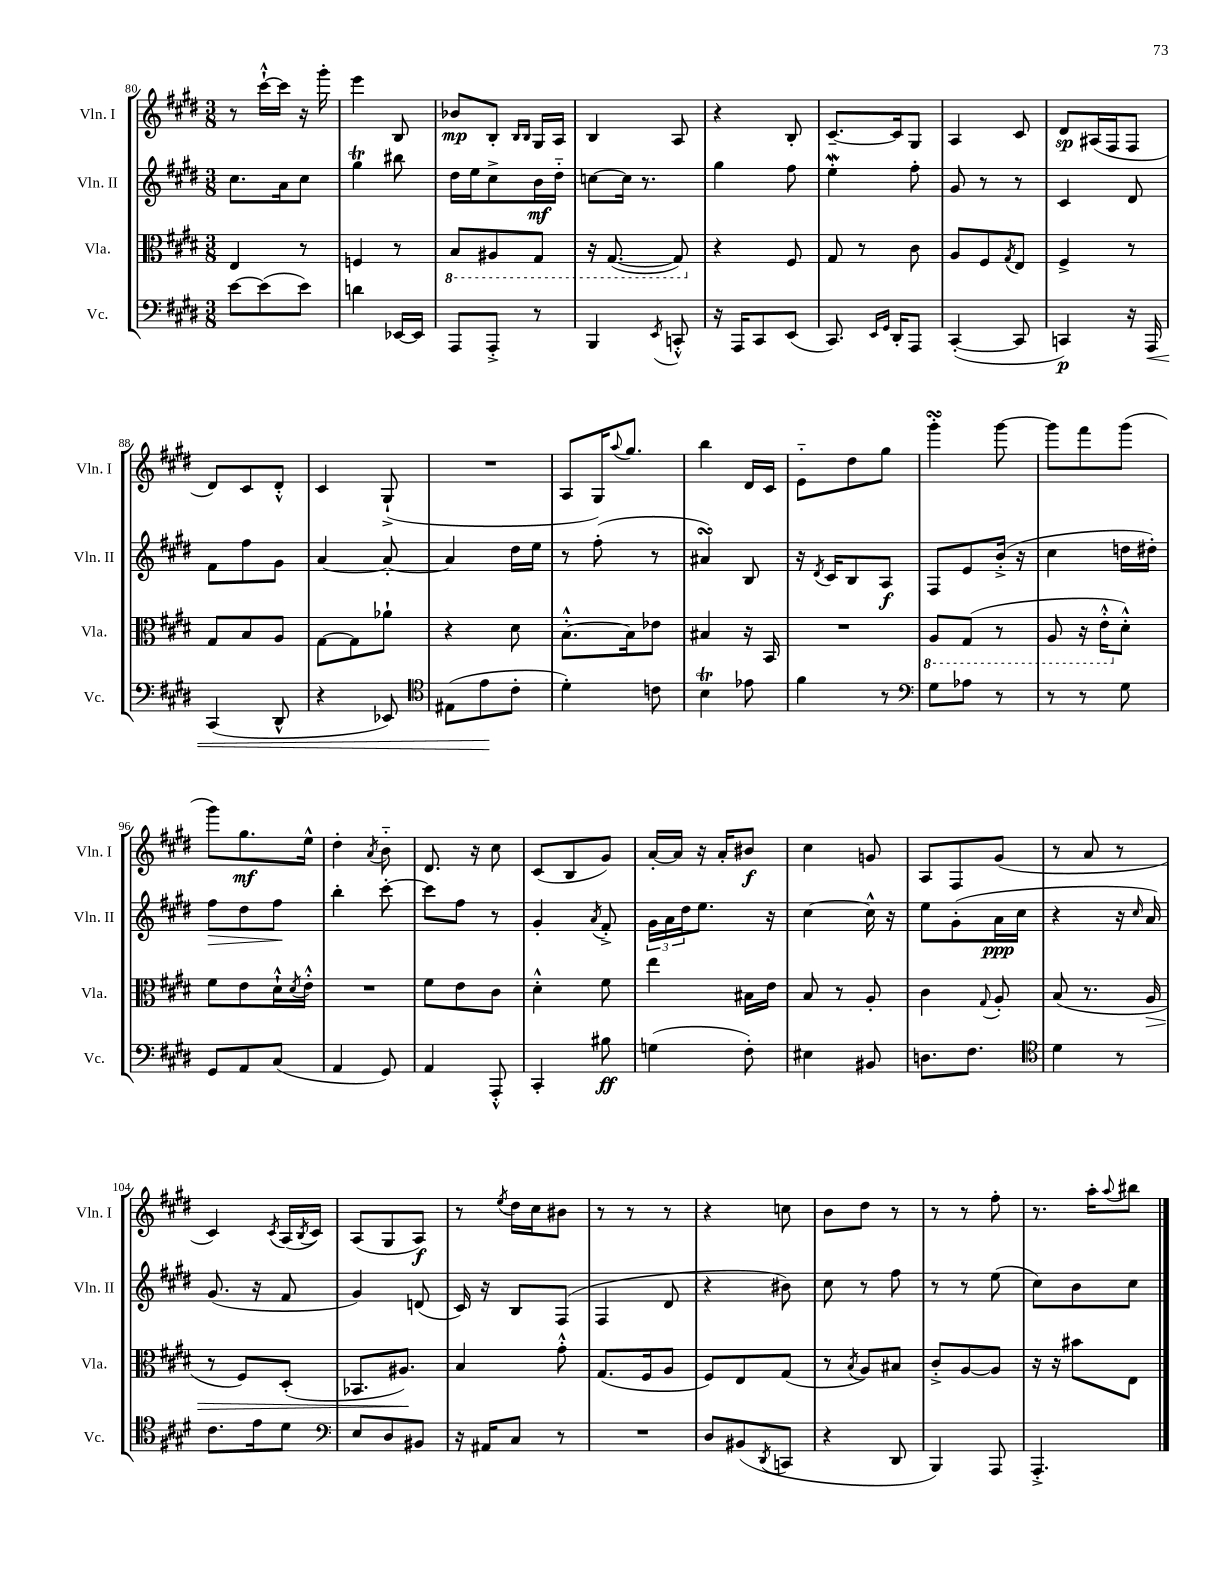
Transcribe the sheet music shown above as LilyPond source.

<<
\new StaffGroup <<
\new Staff = "s0" \with { instrumentName = "Vln. I" shortInstrumentName = "Vln. I" } {
    \clef treble \key e \major \numericTimeSignature \time 3/8
    r8 cis'''16~-!-^ cis'''16 r16 gis'''16-. |
    e'''4 b8 |
    bes'8\mp b8-. \grace { b16 b16 } gis16 a16 |
    b4 a8 |
    r4 b8-. |
    cis'8.~-- cis'16 gis8 |
    a4 cis'8 |
    dis'8\sp ais16( fis16 fis8 |
    dis'8) cis'8 dis'8-.-^ |
    cis'4 gis8-!->( |
    R4. |
    a8 gis16) \appoggiatura { a''8 } gis''8. |
    b''4 dis'16 cis'16 |
    e'8-_ dis''8 gis''8 |
    gis'''4-.\turn gis'''8~ |
    gis'''8 fis'''8 gis'''8( |
    gis'''8) gis''8.\mf e''16-^ |
    dis''4-. \acciaccatura { a'8 } b'8-_ |
    dis'8. r16 cis''8 |
    cis'8( b8 gis'8) |
    a'16~-. a'16 r16 a'16-. bis'8\f |
    cis''4 g'8 |
    a8 fis8 gis'8( |
    r8 a'8 r8 |
    cis'4) \acciaccatura { cis'8 } a16( \acciaccatura { b8 } cis'16) |
    a8( gis8 a8\f) |
    r8 \acciaccatura { e''8 } dis''16 cis''16 bis'8 |
    r8 r8 r8 |
    r4 c''8 |
    b'8 dis''8 r8 |
    r8 r8 fis''8-. |
    r8. a''16-. \appoggiatura { a''8 } bis''8 \bar "|." |
}
\new Staff = "s1" \with { instrumentName = "Vln. II" shortInstrumentName = "Vln. II" } {
    \clef treble \key e \major \numericTimeSignature \time 3/8
    cis''8. a'16 cis''8 |
    gis''4\trill bis''8 |
    dis''16 e''16 cis''8-> b'16\mf dis''16-_ |
    c''8~ c''16 r8. |
    gis''4 fis''8 |
    e''4-.\mordent fis''8-. |
    gis'8 r8 r8 |
    cis'4 dis'8 |
    fis'8 fis''8 gis'8 |
    a'4~ a'8~-. |
    a'4 dis''16 e''16 |
    r8 fis''8-.( r8 |
    ais'4\turn) b8 |
    r16 \acciaccatura { dis'8 } cis'16 b8 a8\f |
    fis8 e'8 b'16-.->( r16 |
    cis''4 d''16 dis''16-.) |
    fis''8\> dis''8 fis''8\! |
    b''4-. cis'''8~-. |
    cis'''8 fis''8 r8 |
    gis'4-. \acciaccatura { a'8 } fis'8-.-> |
    \tuplet 3/2 { gis'16 a'16 dis''16 } e''8. r16 |
    cis''4~ cis''16-^ r16 |
    e''8 gis'8-.( a'16\ppp cis''16 |
    r4 r16 \grace { cis''16 } a'16) |
    gis'8.( r16 fis'8 |
    gis'4) d'8( |
    cis'16) r16 b8 fis8( |
    fis4 dis'8 |
    r4 bis'8) |
    cis''8 r8 fis''8 |
    r8 r8 e''8( |
    cis''8) b'8 cis''8 \bar "|." |
}
\new Staff = "s2" \with { instrumentName = "Vla." shortInstrumentName = "Vla." } {
    \clef alto \key e \major \numericTimeSignature \time 3/8
    e4 r8 |
    f4 r8 |
    \ottava #-1 b,8 ais,8 gis,8 |
    r16 gis,8.~( gis,8) \ottava #0 |
    r4 fis8 |
    gis8 r8 cis'8 |
    a8 fis8 \acciaccatura { gis8 } e8 |
    fis4-> r8 |
    gis8 b8 a8 |
    gis8~ gis8 aes'8-! |
    r4 dis'8 |
    b8.~-.-^ b16 ees'8 |
    bis4 r16 b,16 |
    R4. |
    \ottava #-1 a,8 gis,8( r8 |
    a,8 r16 e16-.-^ \ottava #0 dis'8-.-^) |
    fis'8 e'8 dis'16-!-^ \acciaccatura { dis'8 } e'16-.-^ |
    R4. |
    fis'8 e'8 cis'8 |
    dis'4-.-^ fis'8 |
    e''4 bis16 e'16 |
    b8 r8 a8-. |
    cis'4 \appoggiatura { gis8 } a8-. |
    b8( r8. a16\> |
    r8 fis8) dis8-.( |
    bes,8. ais8.\!) |
    b4 gis'8-.-^ |
    gis8.( fis16 a8 |
    fis8) e8 gis8( |
    r8 \acciaccatura { b8 } a8) bis8 |
    cis'8-.-> a8~ a8 |
    r16 r16 bis'8 e8 \bar "|." |
}
\new Staff = "s3" \with { instrumentName = "Vc." shortInstrumentName = "Vc." } {
    \clef bass \key e \major \numericTimeSignature \time 3/8
    e'8~ e'8( e'8) |
    d'4 ees,16~ ees,16 |
    a,,8 a,,8-.-> r8 |
    b,,4 \acciaccatura { e,8 } c,8-.-^ |
    r16 a,,16 cis,8 e,8( |
    cis,8.) \grace { e,16 gis,16 } dis,16-. a,,8 |
    cis,4~-.( cis,8 |
    c,4\p) r16 a,,16\< |
    cis,4( dis,8-^ |
    r4 ees,8) |
    \clef tenor eis8( e'8\! cis'8-. |
    dis'4-.) c'8 |
    b4\trill ees'8 |
    fis'4 r8 |
    \clef bass gis8 aes8 r8 |
    r8 r8 gis8 |
    gis,8 a,8 cis8( |
    a,4 gis,8) |
    a,4 a,,8-.-^ |
    cis,4-. bis8\ff |
    g4( fis8-.) |
    eis4 bis,8 |
    d8. fis8. |
    \clef tenor dis'4 r8 |
    cis'8. e'16 dis'8 |
    \clef bass e8 dis8 bis,8 |
    r16 ais,16 cis8 r8 |
    R4. |
    dis8 bis,8( \acciaccatura { dis,8 } c,8 |
    r4 dis,8 |
    b,,4) a,,8 |
    a,,4.-.-> \bar "|." |
}
>>
>>
\layout { \context { \Score currentBarNumber = #80 } }
